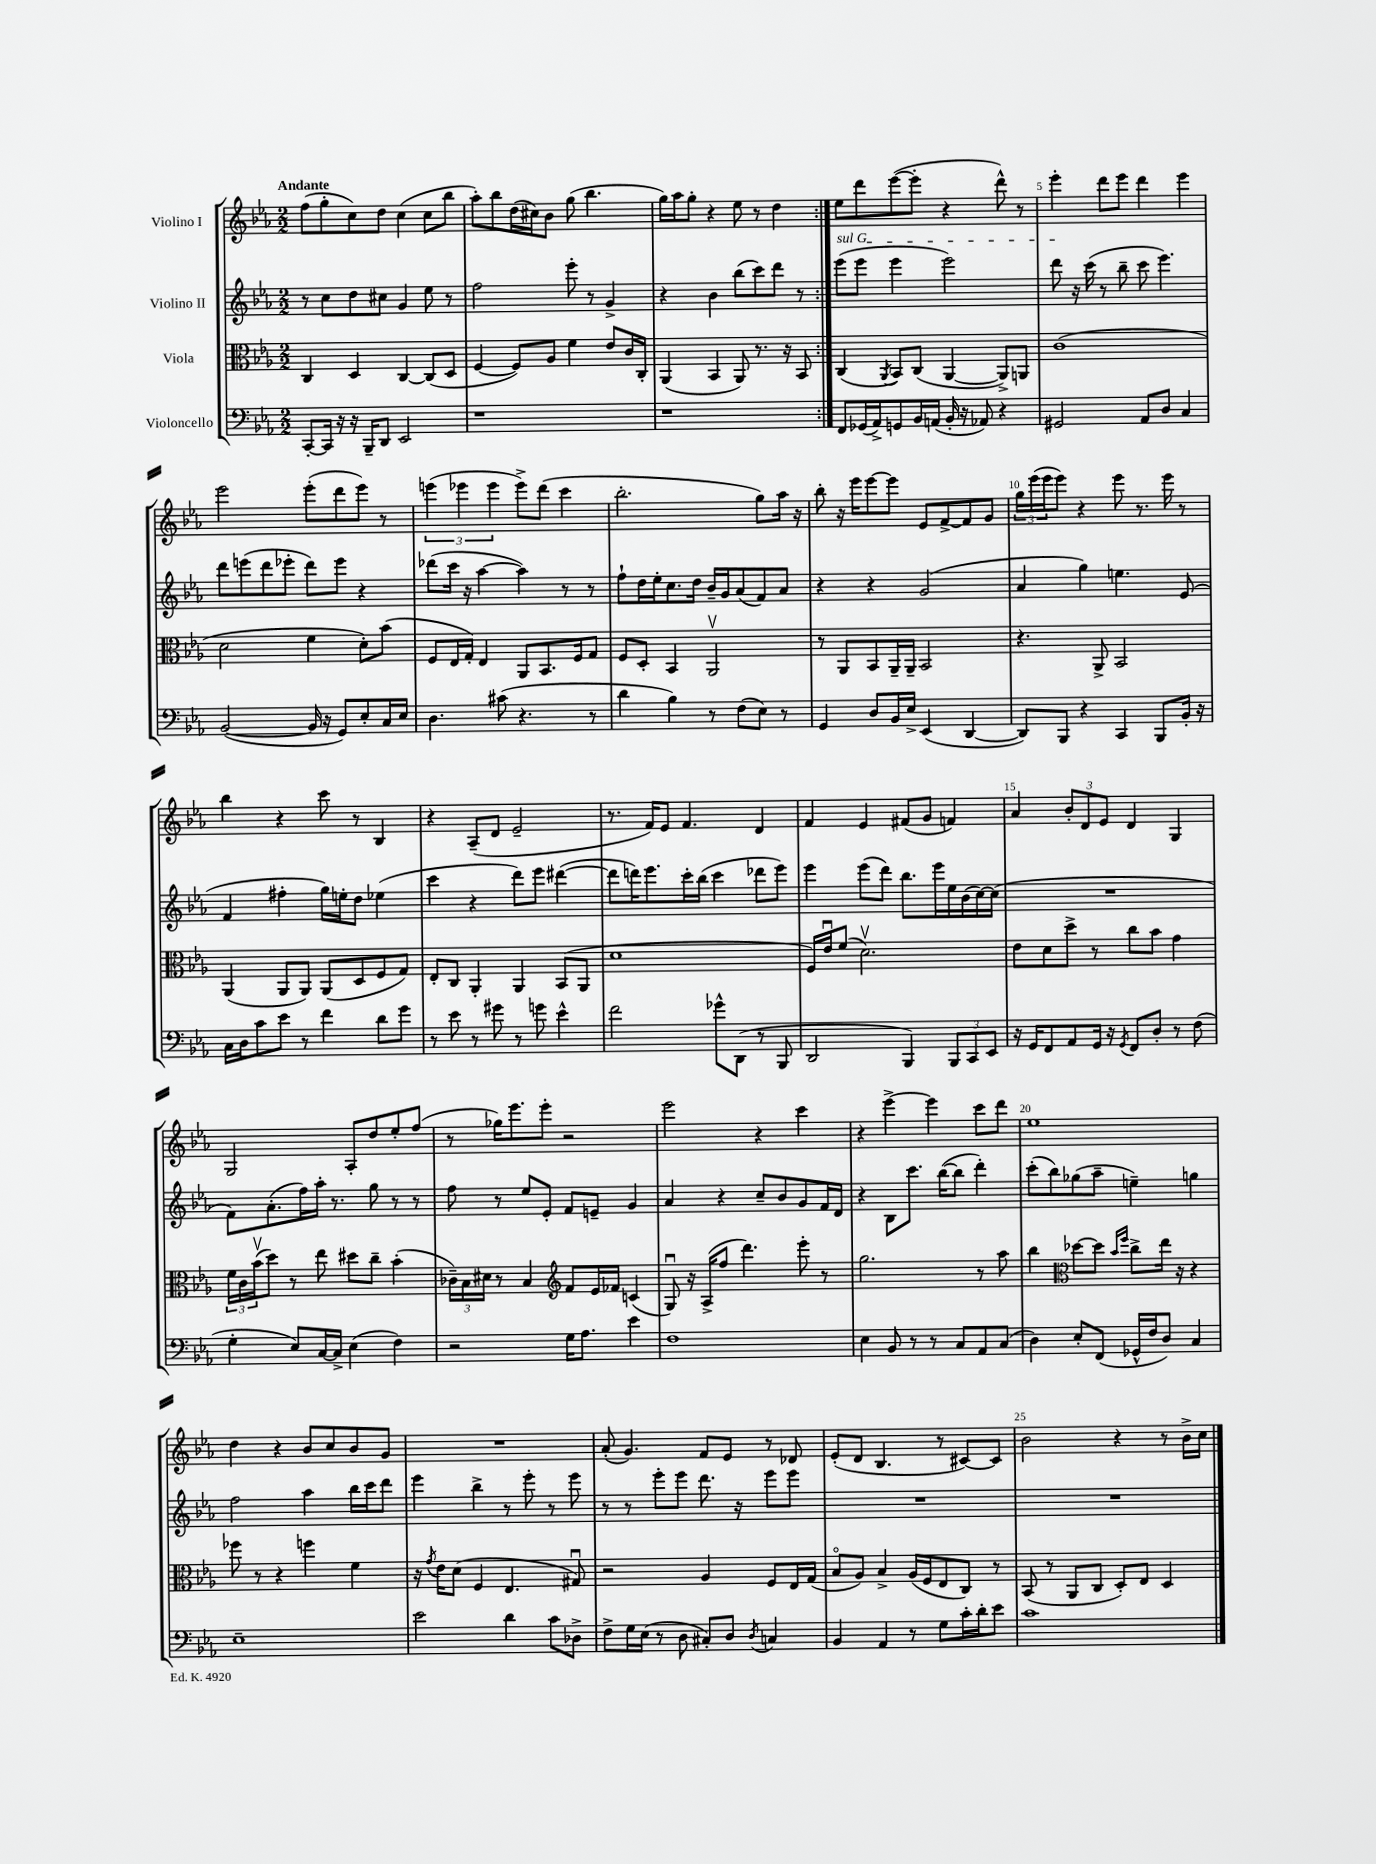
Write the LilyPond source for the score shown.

<<
\new StaffGroup <<
\new Staff = "s0" \with { instrumentName = "Violino I" } {
    \clef treble \key ees \major \numericTimeSignature \time 2/2 \tempo "Andante"
    \repeat volta 2 { f''8( g''8-. c''8) d''8 c''4( c''8 bes''8 |
    aes''8-.) bes''8 d''16( cis''16) bes'8 g''8( bes''4. |
    g''16) aes''16 g''8-. r4 ees''8 r8 d''4 | }
    ees''8 d'''8 ees'''8~( ees'''8-. r4 d'''8-^) r8 |
    ees'''4-. d'''8 ees'''8 d'''4 ees'''4 |
    ees'''2 ees'''8-.( d'''8 ees'''8) r8 |
    \tuplet 3/2 { e'''4( ees'''4 ees'''4 } ees'''8->) d'''8( c'''4 |
    bes''2.-. g''8) aes''16 r16 |
    bes''8-. r16 ees'''16 ees'''8~ ees'''8 ees'8 f'8~-> f'8 g'8 |
    \tuplet 3/2 { g''16 ees'''16( ees'''16 } ees'''8) r4 ees'''8 r8. ees'''16 r8 |
    bes''4 r4 c'''8 r8 bes4 |
    r4 aes8--( d'8 ees'2-- |
    r8. f'16) ees'8 f'4. d'4 |
    f'4 ees'4 fis'8( g'8 f'4) |
    aes'4 \tuplet 3/2 { bes'8-. d'8 ees'8 } d'4 g4 |
    g2 aes8-. d''8 ees''8-. f''8( |
    r8 ges''16) ees'''8. ees'''8-. r2 |
    ees'''2 r4 c'''4 |
    r4 ees'''4~-> ees'''4 c'''8 d'''8 |
    ees''1 |
    d''4 r4 bes'8 c''8 bes'8 g'8 |
    R1 |
    aes'8-.( g'4.) f'8 ees'8 r8 des'8 |
    ees'8-.( d'8 bes4. r8 cis'8~) cis'8 |
    bes'2 r4 r8 bes'16-> c''16 \bar "|." |
}
\new Staff = "s1" \with { instrumentName = "Violino II" } {
    \clef treble \key ees \major \numericTimeSignature \time 2/2
    \repeat volta 2 { r8 c''8 d''8 cis''8 g'4 ees''8 r8 |
    f''2 ees'''8-. r8 g'4-> |
    r4 bes'4 bes''8( c'''8) d'''8 r8 | }
    \once \override TextSpanner.bound-details.left.text = \markup { \italic "sul G" } ees'''8\startTextSpan( ees'''8 ees'''4 ees'''2) |
    d'''8\stopTextSpan r16 c'''16( r8 bes''8-- c'''8 ees'''4.) |
    d'''8 e'''8( d'''8 ees'''8-. d'''8) ees'''8 r4 |
    des'''8( c'''16 r16 aes''4~ aes''4) r8 r8 |
    f''8-! d''16 ees''16-. c''8. d''16 bes'16-- g'16 aes'8( f'8) aes'8 |
    r4 r4 g'2( |
    aes'4 g''4) e''4. ees'8( |
    f'4 fis''4-. g''16) e''16-. d''8 ees''4( |
    c'''4 r4 d'''8) ees'''8 dis'''4~( |
    dis'''8 d'''16) ees'''8. c'''16-. bes''16( c'''4 des'''8 ees'''8) |
    ees'''4 ees'''8( d'''8) bes''8. ees'''16 ees''16 bes'16( c''16~) c''16( |
    R1 |
    f'8) aes'8.-.( f''16) aes''16-. r8. g''8 r8 r8 |
    f''8 r8 ees''8 ees'8-. f'8 e'8-- g'4 |
    aes'4 r4 c''8-- bes'8 g'8 f'16 d'16 |
    r4 bes8 c'''8. bes''16~( bes''8 d'''4-.) |
    c'''8-.( bes''8) ges''8( aes''8-- e''4--) g''4 |
    f''2 aes''4 bes''16 c'''16 d'''8 |
    ees'''4 bes''4-> r8 ees'''8-. r8 ees'''8 |
    r8 r8 ees'''8-. ees'''8 d'''8. r16 ees'''8 ees'''8 |
    R1 |
    R1 \bar "|." |
}
\new Staff = "s2" \with { instrumentName = "Viola" } {
    \clef alto \key ees \major \numericTimeSignature \time 2/2
    \repeat volta 2 { c4 d4 c4~ c8( d8 |
    f4~ f8) aes8 f'4 ees'8 c'16 c16-. |
    aes,4( bes,4 aes,8) r8. r16 bes,8 | }
    c4( \acciaccatura { aes,8 } bes,8) c8( aes,4~ aes,8->) a,8 |
    c'1( |
    d'2 f'4 d'8-.) bes'8( |
    f8 ees16 g16-.) ees4 aes,8 bes,8. f16 g8 |
    f8 d8-. bes,4 aes,2\upbow |
    r8 aes,8 bes,8 aes,16-- aes,16-- bes,2 |
    r4. aes,8-> bes,2 |
    aes,4( aes,8 aes,8) aes,8( d8 f8 g8) |
    ees8-. c8 aes,4-. aes,4 bes,8( aes,8 |
    d'1 |
    f16) ees'16\downbow f'8( d'2.\upbow) |
    ees'8 d'8 d''8-> r8 c''8 bes'8 g'4 |
    \tuplet 3/2 { f'16 c'16 bes'16\upbow( } d''8) r8 ees''8 dis''8 c''8-- bes'4-.( |
    \tuplet 3/2 { ces'16--) bes16 dis'16 } r8 bes4 \clef treble f'8 ees'16 fes'16 c'4( |
    g8\downbow) r16 aes16->( f''8 d'''4.) ees'''8-. r8 |
    g''2. r8 aes''8 |
    bes''4 \clef alto des''8~ des''8 \grace { bes'16 f''16 } c''8-> ees''16 r16 r4 |
    fes''8 r8 r4 f''4 f'4 |
    r16 \acciaccatura { g'8 } ees'16 d'8( f4 ees4. gis8\downbow) |
    r2 aes4 f8 ees16 g16( |
    bes8\flageolet aes8) bes4-> aes16( f16 ees8 c8) r8 |
    bes,8( r8 aes,8 c8 d8-.) ees8 d4 \bar "|." |
}
\new Staff = "s3" \with { instrumentName = "Violoncello" } {
    \clef bass \key ees \major \numericTimeSignature \time 2/2
    \repeat volta 2 { c,8~-. c,16 r16 r16 bes,,16-- d,8 ees,2 |
    r1 |
    r1 | }
    f,8 ges,16( aes,16->) g,8 bes,16 a,16( bes,16-. r16 aes,8) r4 |
    gis,2 aes,8 d8 c4 |
    bes,2~( bes,16 r16 g,8) ees8-. c16 ees16 |
    d4. cis'8( r4. r8 |
    d'4 bes4) r8 f8( ees8) r8 |
    g,4 d8 bes,16 ees16-> ees,4( d,4~ |
    d,8) bes,,8 r4 c,4 bes,,8 bes,16-. r16 |
    c16 d16 c'8 ees'8 r8 f'4 d'8 g'8 |
    r8 ees'8 r8 gis'8 r8 g'8 ees'4-^ |
    f'2 ges'8-^ d,8( r8 bes,,8 |
    d,2 bes,,4) \tuplet 3/2 { bes,,8 c,8 ees,8 } |
    r16 g,16 f,8 aes,8 g,16 r16 \acciaccatura { g,8 } f,8 d8-. r8 f8( |
    g4-. ees8) c16~ c16-> ees4( f4) |
    r2 g16 aes8. ees'4 |
    f1 |
    ees4 bes,8 r8 r8 c8 aes,8 c8( |
    d4) ees8-. f,8( ges,16-^ f16 d8) c4 |
    ees1-- |
    ees'2 d'4 c'8 des8-> |
    f8-> g16 ees16( r8 d8 cis8-.) d8 \acciaccatura { d8 } c4 |
    bes,4 aes,4 r8 g8 c'16-. d'16-. ees'8 |
    c'1 \bar "|." |
}
>>
>>
\layout { \context { \Score \override BarNumber.break-visibility = ##(#f #t #t) barNumberVisibility = #(every-nth-bar-number-visible 5) } }
